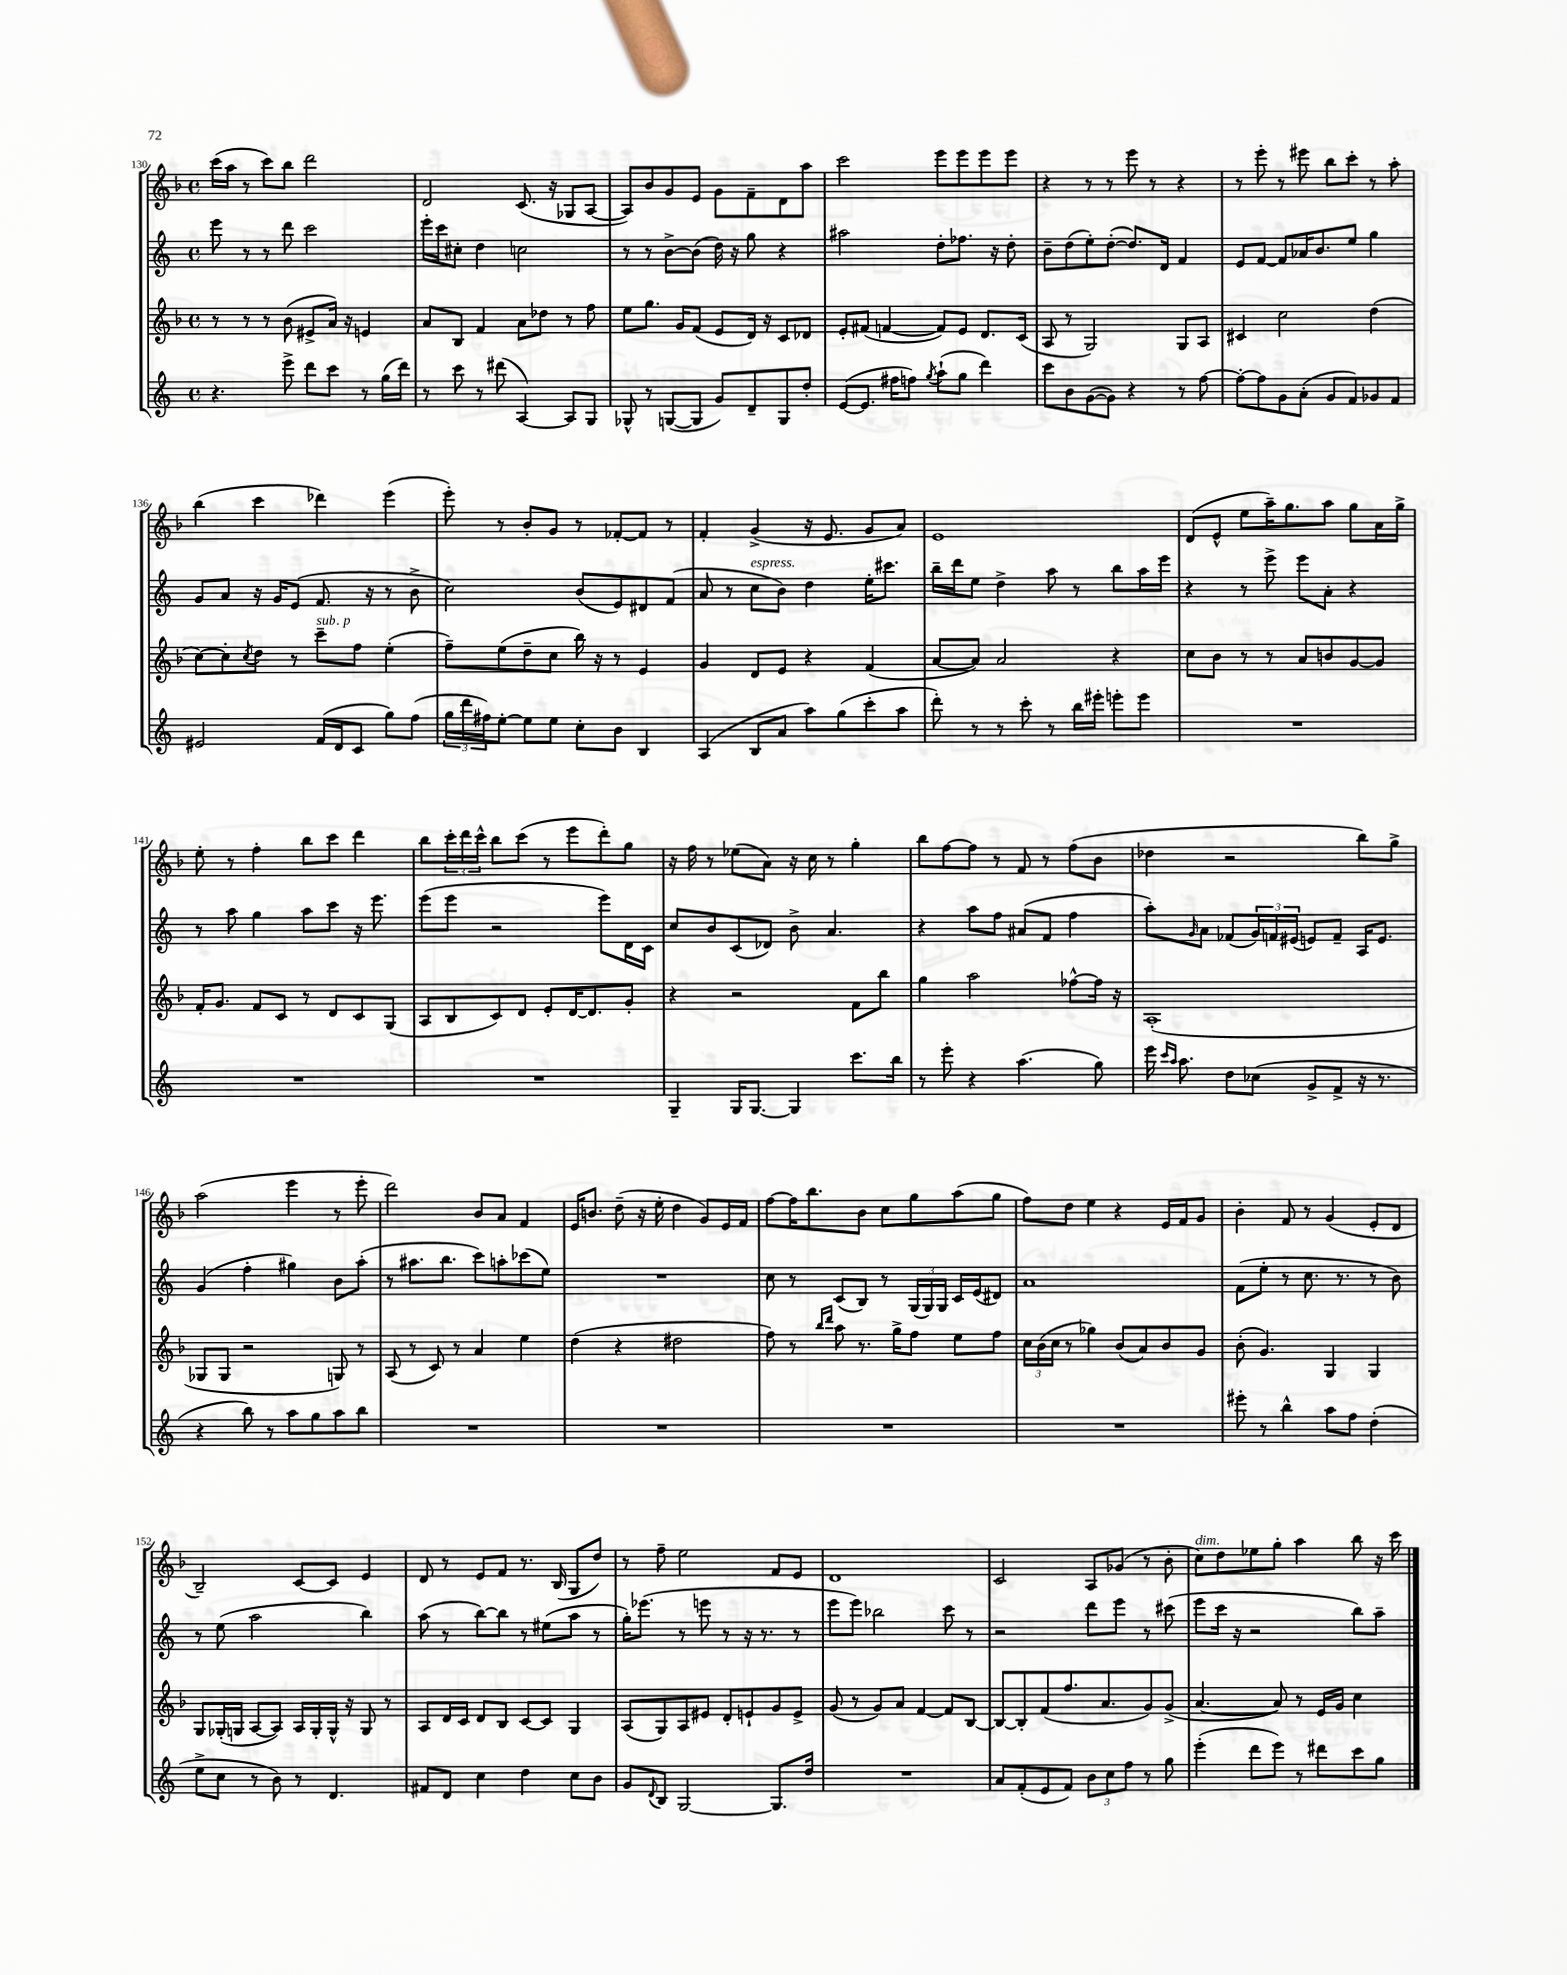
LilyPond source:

<<
\new StaffGroup <<
\new Staff = "s0" {
    \clef treble \key f \major \defaultTimeSignature \time 4/4
    c'''16( a''16 r8 c'''8) bes''8 d'''2 |
    d'2 c'8.( r16 ges8 a8~ |
    a8) bes'8 g'8 e'8 g'8 f'8-- d'8 a''8 |
    c'''2 e'''8 e'''8 e'''8 e'''8 |
    r4 r8 r8 e'''8 r8 r4 |
    r8 e'''8-. r8 eis'''8 bes''8 c'''8-. r8 a''8-. |
    bes''4( c'''4 des'''4) e'''4( |
    e'''8-.) r8 bes'8-. g'8 r8 fes'8~-. fes'8 r8 |
    f'4-. g'4->( r16 e'8. g'8 a'8) |
    e'1 |
    d'8( e'8-^ e''8 a''16--) g''8. a''8 g''8 a'16 g''16-> |
    e''8-. r8 f''4-. bes''8 c'''8 d'''4 |
    bes''8 \tuplet 3/2 { c'''16-. d'''16 c'''16-^ } bes''8 c'''8( r8 e'''8 d'''8-.) g''8 |
    r16 f''16 r8 ees''8( a'8) r16 c''16 r8 g''4-. |
    bes''8 f''8~ f''8 r8 f'8 r8 f''8( bes'8 |
    des''4 r2 bes''8) g''8-> |
    a''2( e'''4 r8 e'''8-. |
    d'''2) bes'8 a'8 f'4 |
    e'16 b'8. d''8--( r16 e''16-. d''4 g'8) e'16 f'16 |
    f''8~ f''16 bes''8. bes'8 c''8 g''8 a''8( g''8 |
    f''8) d''8 e''4 r4 e'16 f'16 g'8 |
    bes'4-. f'8 r8 g'4( e'8-. d'8 |
    bes2--) c'8~ c'8 e'4 |
    d'8 r8 e'8 f'8 r8. bes16( g8 d''8) |
    r8 f''8-- e''2 f'8 e'8 |
    d'1 |
    c'2 a8 ges'8( r8 bes'8-. |
    c''8^\markup { \italic "dim." }) d''8 ees''8 g''8-. a''4 bes''8 r16 c'''16 \bar "|." |
}
\new Staff = "s1" {
    \clef treble \key c \major \defaultTimeSignature \time 4/4
    e'''8 r8 r8 d'''8 c'''2 |
    e'''16-. c'''16 cis''8-. d''4 c''2 |
    r8 r8 b'8~-> b'8( d''16) r16 g''8 r4 |
    ais''2 d''8-. fes''8. r16 d''8-. |
    b'8-- d''8( e''8-.) d''8~-.( d''8.) d'16 f'4 |
    e'8 f'8~ f'8 aes'16 b'8. e''8 g''4 |
    g'8 a'8 r16 g'16 e'8( f'8. r16 r8 b'8-> |
    c''2) b'8( e'8) dis'8 f'8( |
    a'8 r8 c''8^\markup { \italic "espress." } b'8) d''4 e''16-. cis'''8. |
    b''16-- d'''16 e''8 d''4-> a''8 r8 b''8 a''16 e'''16 |
    r4 r8 e'''8-> e'''8 a'8-. r4 |
    r8 a''8 g''4 a''8 c'''8 r16 e'''8. |
    e'''8( e'''8 r2 e'''8) d'16 c'16 |
    c''8 b'8 c'8( des'8) b'8-> a'4. |
    r4 a''8 f''8 ais'8( f'8 f''4 |
    a''8-.) \grace { g'16 } a'8 fes'8( \tuplet 3/2 { g'16) f'16 eis'16( } e'8) f'8-- a16 e'8. |
    g'4( f''4-. gis''4) b'8 a''8-.( |
    r8 ais''8. b''8. c'''8) a''8-. ces'''8( e''8) |
    R1 |
    c''8 r8 c'8( b8) r8 \tuplet 3/2 { g16( g16) g16 } c'16 e'16( dis'8) |
    a'1 |
    f'8( e''8-. r8 c''8. r8. r8 b'8) |
    r8 e''8( a''2 b''4) |
    a''8( r8 b''8~) b''8 r8 eis''8( a''8 r8 |
    g''16-.) ees'''8.( r8 e'''8 r8 r16 r8. r8 |
    e'''8 e'''8) bes''2 c'''8 r8 |
    r2 d'''8 e'''8 r8 cis'''8( |
    e'''8 c'''16 r16 r2 b''8) a''8-- \bar "|." |
}
\new Staff = "s2" {
    \clef treble \key f \major \defaultTimeSignature \time 4/4
    r8 r8 r8 bes'8( eis'8-> a'16) r16 e'4 |
    a'8 bes8 f'4 a'8 des''8 r8 f''8 |
    e''8 g''8. g'16 f'8( e'8 d'16) r16 c'8 des'8 |
    e'8-. fis'8( f'4~ f'8) e'8 d'8. c'16( |
    a8 r8 g2) g8 a8 |
    cis'4 c''2 d''4( |
    c''8~) c''8-. \acciaccatura { c''8 } d''8 r8 c'''8--^\markup { \italic "sub. p" } f''8 e''4-.( |
    f''8--) e''8( d''8-- c''8 bes''16) r16 r8 e'4 |
    g'4 d'8 e'8 r4 f'4( |
    a'8~ a'8) a'2 r4 |
    c''8 bes'8 r8 r8 a'8 b'8 g'8~ g'8 |
    f'16-. g'8. f'8 c'8 r8 d'8 c'8 g8( |
    a8 bes8 c'8) d'8 e'8-. d'16~ d'8. g'8-. |
    r4 r2 f'8 bes''8 |
    g''4 a''2 fes''8~-^ fes''16 r16 |
    a1-.( |
    ges8 ges8 r2 g8) r8 |
    a8( r8 c'8) r8 a'4 e''4 |
    d''4( r4 dis''2 |
    f''8) r8 \grace { bes''16 d'''16 } a''8 r8. g''16-> f''8 e''8 f''8 |
    \tuplet 3/2 { c''16 bes'16( c''16 } r8 ges''4) bes'8( a'8) bes'8 g'8 |
    bes'8-.( g'4.) g4 g4 |
    g8 ges16-.( g16 a8~ a8) a16 g16-. g16-^ r16 g8 r8 |
    a8 d'16 c'16 d'8 bes8 c'8~ c'8 g4 |
    a8( g8) a8 eis'8 d'8-. e'8-! g'8 e'8-> |
    g'8( r8 g'8) a'8 f'4~ f'8 bes8~ |
    bes8~ bes8-. f'8( f''8. a'8. g'8) g'8->( |
    a'4.~ a'8) r8 e'16 g'16 c''4 \bar "|." |
}
\new Staff = "s3" {
    \clef treble \key c \major \defaultTimeSignature \time 4/4
    r4. e'''8-> d'''8 c'''8 r8 g''16( d'''16) |
    r8 c'''8 r8 dis'''8( a4~) a8 g8 |
    ges8-^ r8 g8~( g8 g'8) d'8-- g8 d''8-. |
    e'8~( e'8. fis''16 f''8) \acciaccatura { g''8 } a''8-!( g''8 d'''4) |
    c'''8 b'8 g'8~( g'8) r4 r8 f''8~ |
    f''8~-. f''8 g'8 a'8-.( g'8 f'8) ges'8 f'8 |
    eis'2 f'16( d'16 c'8 g''8) f''8( |
    \tuplet 3/2 { g''16 d'''16 fis''16) } e''8~-. e''8 e''8 c''8-. b'8 b4 |
    a4( b8 a'8 a''8) g''8( c'''8-. a''8 |
    d'''8-.) r8 r8 c'''8-. r8 b''16 eis'''16-. e'''8-. e'''8 |
    R1 |
    R1 |
    R1 |
    g4-- g16 g8.~ g4 c'''8. b''16 |
    r8 e'''8-. r4 a''4.( g''8) |
    e'''16 \grace { c'''16 a''16 } a''8. d''8 ces''8( g'8-> f'8-> r16 r8. |
    r4 b''8) r8 a''8 g''8 a''8 b''8 |
    R1 |
    R1 |
    R1 |
    R1 |
    eis'''8-. r8 b''4-^ a''8 f''8 d''4-.( |
    e''8-> c''8 r8 b'8) r8 d'4. |
    fis'8 d'8 c''4 d''4 c''8 b'8 |
    g'8 \appoggiatura { d'8 } b8 g2~ g8. d''16 |
    R1 |
    a'8 f'8-.( e'8 f'8) \tuplet 3/2 { b'8 c''8 f''8 } r8 g''8 |
    e'''4-.( d'''8 e'''8) r8 dis'''8 c'''8 g''8 \bar "|." |
}
>>
>>
\layout { \context { \Score currentBarNumber = #130 } }
